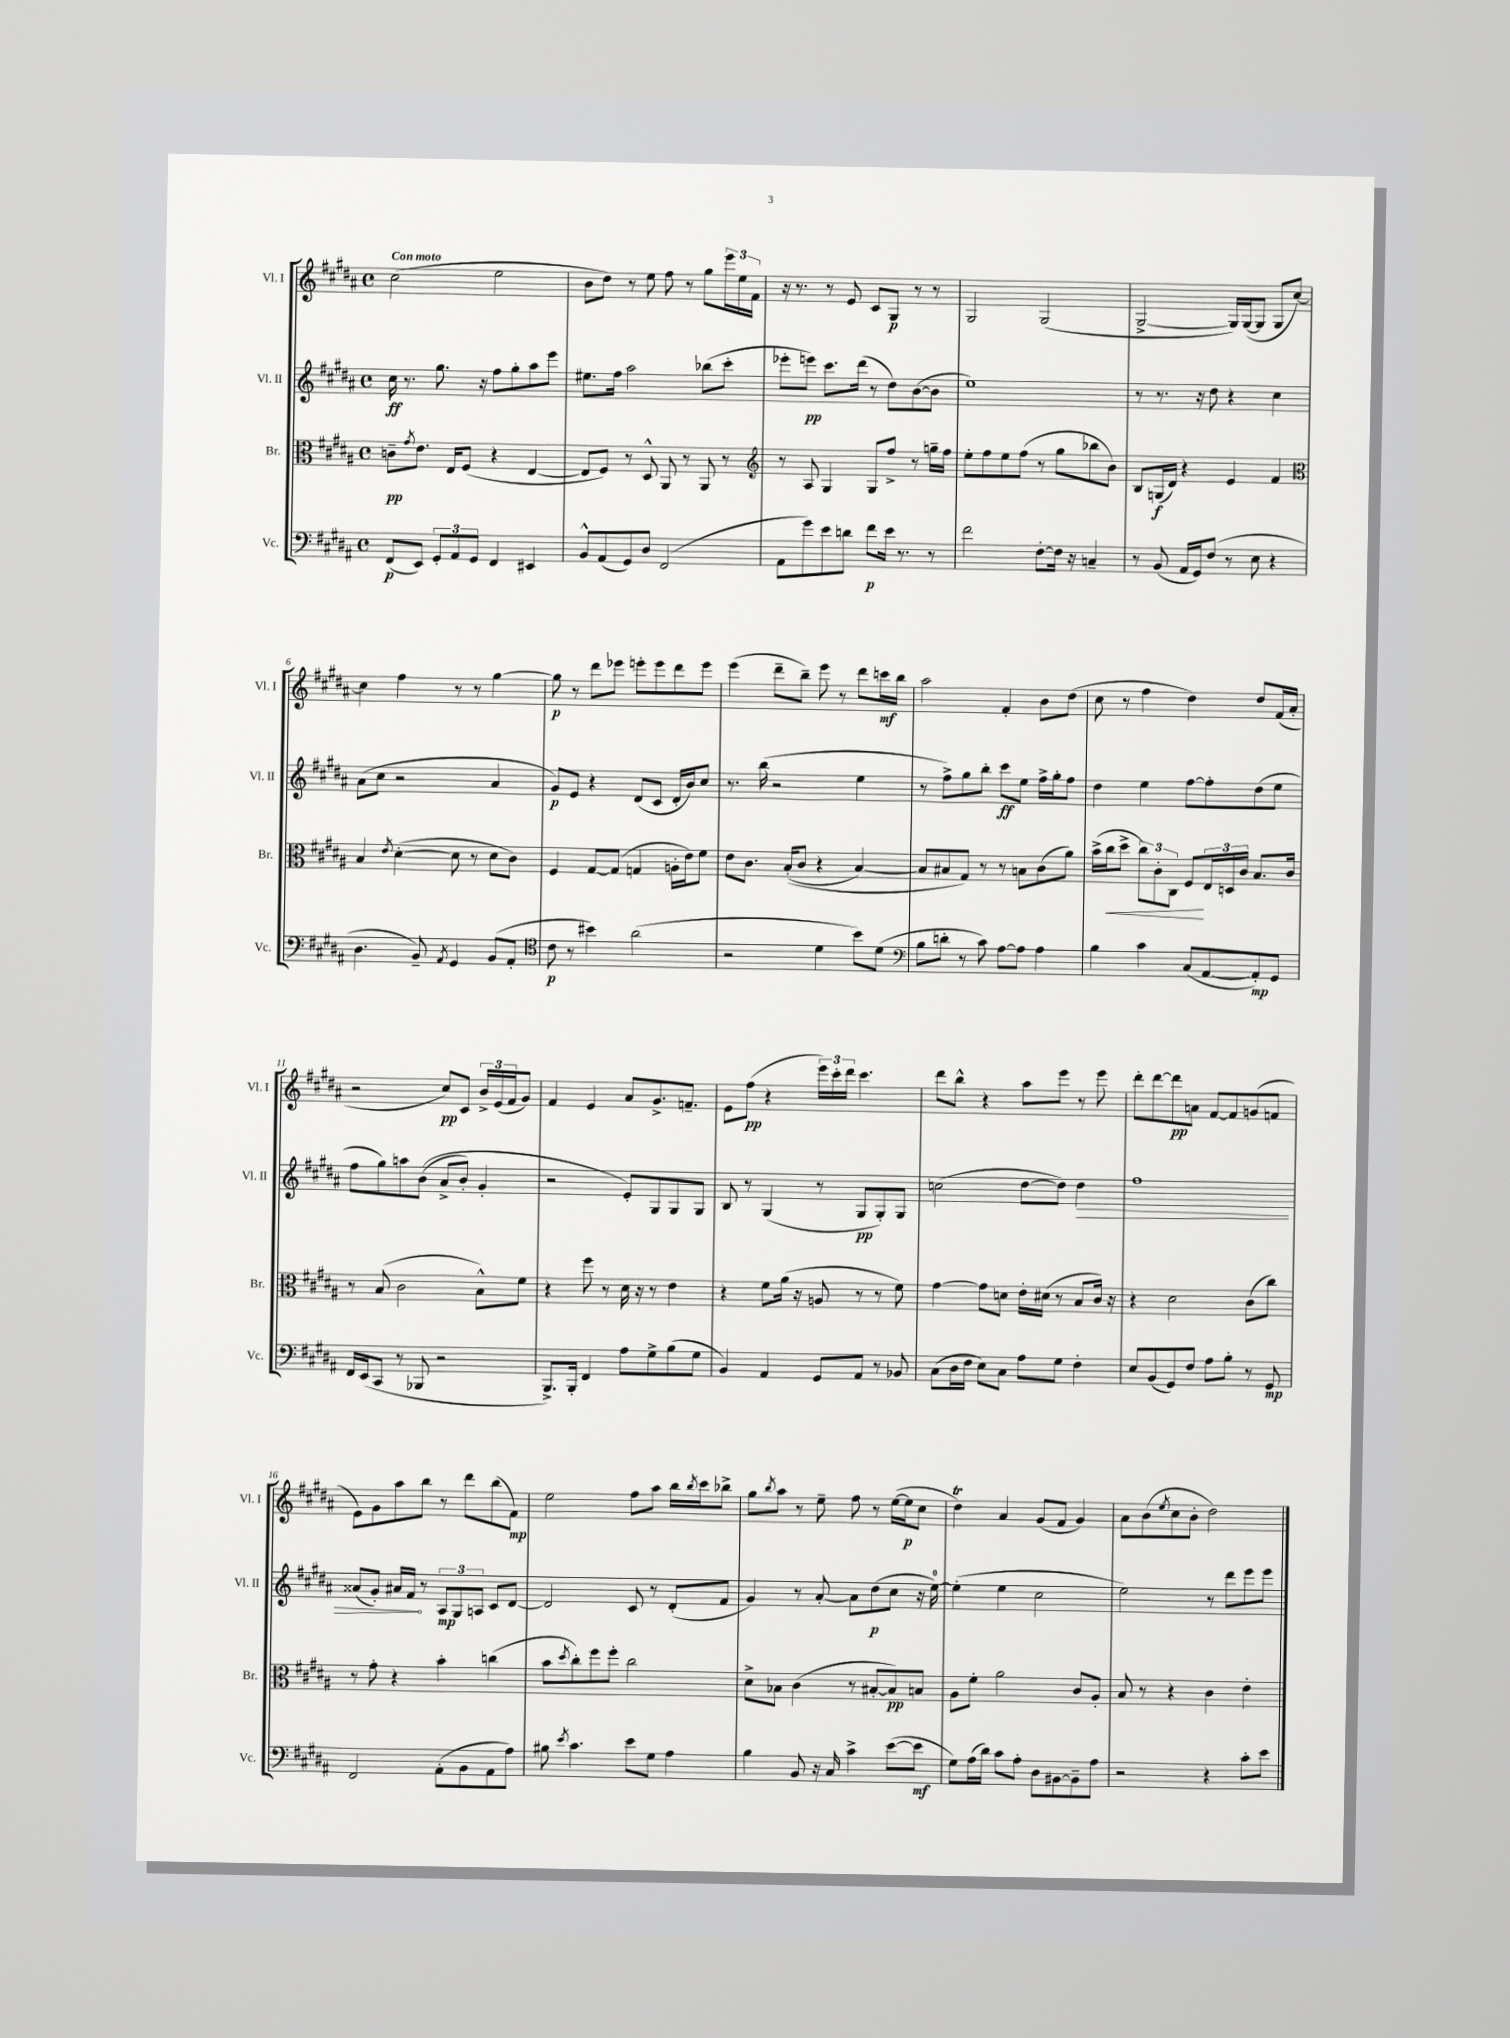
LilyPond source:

<<
\new StaffGroup <<
\new Staff = "s0" \with { instrumentName = "Vl. I" shortInstrumentName = "Vl. I" } {
    \clef treble \key b \major \defaultTimeSignature \time 4/4 \tempo "Con moto"
    cis''2( e''2 |
    b'8 dis''8) r8 e''8 fis''8 r8 gis''8 \tuplet 3/2 { e'''16 e''16 fis'16 } |
    r16 r8. r8 e'8 cis'8 gis8\p r8 r8 |
    gis2 gis2( |
    gis2~-> gis16) gis16~( gis8 gis8 cis''8~) |
    cis''4 fis''4 r8 r8 gis''4~ |
    gis''8\p r8 dis'''8 ees'''8 e'''8-. e'''8 dis'''8 e'''8 |
    e'''4( dis'''8-- b''8--) e'''8 r8 dis'''8 c'''16\mf b''16 |
    ais''2 fis'4-. b'8 dis''8( |
    cis''8 r8 fis''4 dis''4) dis''8 fis'16( ais'16-. |
    r2 cis''8\pp) cis'8 \tuplet 3/2 { b'16-> e'16( fis'16 } gis'8) |
    fis'4 e'4 ais'8 gis'8.-> f'8.-- |
    e'8 fis''8\pp( r4 \tuplet 3/2 { e'''16) cis'''16-. dis'''16 } cis'''4. |
    dis'''8 b''8-^ r4 ais''8 e'''8 r8 e'''8 |
    dis'''8-. dis'''8~ dis'''8\pp a'8 fis'8~ fis'8 g'8( f'8 |
    e'8) gis'8 ais''8 b''8 r8 dis'''8 b''8( fis'8\mp) |
    e''2 fis''8 ais''8 b''16 \acciaccatura { b''8 } cis'''16 bes''8-> |
    gis''8 \acciaccatura { b''8 } ais''8 r8 e''8-- fis''8 r8 e''16~( e''16\p cis''8 |
    dis''4\trill) ais'4 gis'8( fis'8 gis'4) |
    ais'8 b'8( \acciaccatura { e''8 } cis''8 b'8-. dis''2) \bar "|." |
}
\new Staff = "s1" \with { instrumentName = "Vl. II" shortInstrumentName = "Vl. II" } {
    \clef treble \key b \major \defaultTimeSignature \time 4/4
    cis''16\ff r8. gis''8. r16 fis''8 gis''8-. ais''8 e'''8 |
    eis''8. fis''16 ais''2 bes''8( cis'''8-. |
    ees'''8-. e'''8\pp) cis'''8. dis'''16( r8 dis''8) b'8~( b'8 |
    e''1) |
    r8 r8. r16 dis''8 r4 cis''4 |
    ais'8( cis''8 r2 ais'4 |
    gis'8\p) e'8 r4 dis'8( cis'8 dis'16-. b'16) cis''8 |
    r8. b''16( r2 e''4 |
    r8 fis''8->) gis''8 b''8-. cis'''8\ff e''8 fis''16-> gis''16-. fis''8 |
    dis''4 e''4 fis''8~ fis''8-. dis''8( e''8 |
    fis''8 gis''8) a''8 b'8(\( ais'8-> b'8-.) gis'4-. |
    r2 e'8-.\) gis8 gis8 gis8 |
    b8 r8 gis4( r8 gis8\pp gis8-.) gis8 |
    c''2( dis''8~ dis''8) \once \override Hairpin.circled-tip = ##t dis''4\> |
    fis''1 |
    aisis'8( gis'8-.) ais'16 fis'16\! r8 \tuplet 3/2 { ais8\mp gis8 a8 } cis'8 dis'8~ |
    dis'2 cis'8 r8 dis'8-.( fis'8 |
    gis'4) r8 ais'8~-. ais'8 dis''8\p( cis''8 r16 e''16-0~) |
    e''4-.( e''4 cis''2 |
    e''2) r8 dis'''8 e'''8 e'''8 \bar "|." |
}
\new Staff = "s2" \with { instrumentName = "Br." shortInstrumentName = "Br." } {
    \clef alto \key b \major \defaultTimeSignature \time 4/4
    c'8--\pp \acciaccatura { gis'8 } e'8. e16 fis8( r4 e4~ |
    e8 fis8) r8 dis8-^ ais,8 r8 ais,8 r8 |
    \clef treble r8 ais8 gis4 gis8 fis''8-> r8 g''16-- fis''16 |
    e''8-. fis''8 e''8 fis''8( r8 gis''8 bes''8 b'8) |
    b8 g16\f( dis'16) r4 e'4 fis'4 |
    \clef alto b4 \acciaccatura { e'8 } dis'4~-.( dis'8 r8 dis'8 cis'8) |
    fis4 gis8~ gis8( g4 a16-. e'16) fis'8 |
    e'8 cis'8. b16-.(\( cis'8 r4 b4~) |
    b8 bis8 gis8\) r8 r8 b8 cis'8( ais'8) |
    b'16->( cis''16\< dis''8-> \tuplet 3/2 { cis''8) cis'8-. cis8 } fis8\! \tuplet 3/2 { e16 d16 cis'16 } b8. cis'16 |
    r8 b8( cis'2 b8-^) fis'8 |
    r4 fis''8 r8 dis'16 r16 r8 e'4 |
    r4 fis'8 ais'16( r16 a8 r8 r8 fis'8) |
    gis'4~ gis'8 d'8 e'16-. dis'16( r8 b8 cis'16) r16 |
    r4 dis'2 cis'8( cis''8) |
    r8 gis'8-. r4 b'4-. c''4( |
    b'8 \acciaccatura { dis''8 } cis''8-.) fis''8 fis''8-. cis''2 |
    dis'8-> bes8 cis'4( r8 bis8~-. bis8\pp) b8 |
    ais8 fis'8-. ais'2 cis'8 ais8-. |
    b8 r8 r4 cis'4 e'4-. \bar "|." |
}
\new Staff = "s3" \with { instrumentName = "Vc." shortInstrumentName = "Vc." } {
    \clef bass \key b \major \defaultTimeSignature \time 4/4
    fis,8\p( e,8) \tuplet 3/2 { gis,8-. ais,8 gis,8 } fis,4 eis,4 |
    b,8-^ ais,8( gis,8) dis8 fis,2( |
    ais,8 gis'8) e'8 d'8 fis'8\p e'16 r8. r8 |
    fis'2 fis8~-. fis16 r16 c4-- |
    r8 b,8( ais,16 gis,16) fis8( r8 e8 r4 |
    dis4. b,8--) \acciaccatura { ais,8 } gis,4 b,8( ais,8-. |
    \clef tenor cis'8\p r8 bis'4) ais'2( |
    r2 dis'4 b'8) dis'8( |
    \clef bass b8 d'8-. r8 cis'8) ais8~ ais8 ais4 |
    b4 cis'4 cis8( ais,8~ ais,8-.\mp) gis,8 |
    fis,16 e,16( cis,8 r8 bes,,8 r2 |
    b,,8.->) b,,16-. fis,4 ais8 gis8-> b8( gis8 |
    b,4) ais,4 gis,8 ais,8 r8 bes,8 |
    cis8( dis16 fis16 e8) cis8 ais8 gis8 fis4-. |
    e8 b,8( gis,8) fis8 ais8 b8-. r8 gis,8\mp |
    fis,2 ais,8-.( b,8 ais,8 ais8) |
    bis8 \acciaccatura { e'8 } cis'4. e'8 gis8 ais4 |
    b4 b,8 r16 cis16 cis'4-> e'8~( e'8\mf |
    gis8) ais16( dis'16) cis'8 ais8-. dis8 bis,8~ bis,8-- ais8 |
    r2 r4 cis'8-. e'8 \bar "|." |
}
>>
>>
